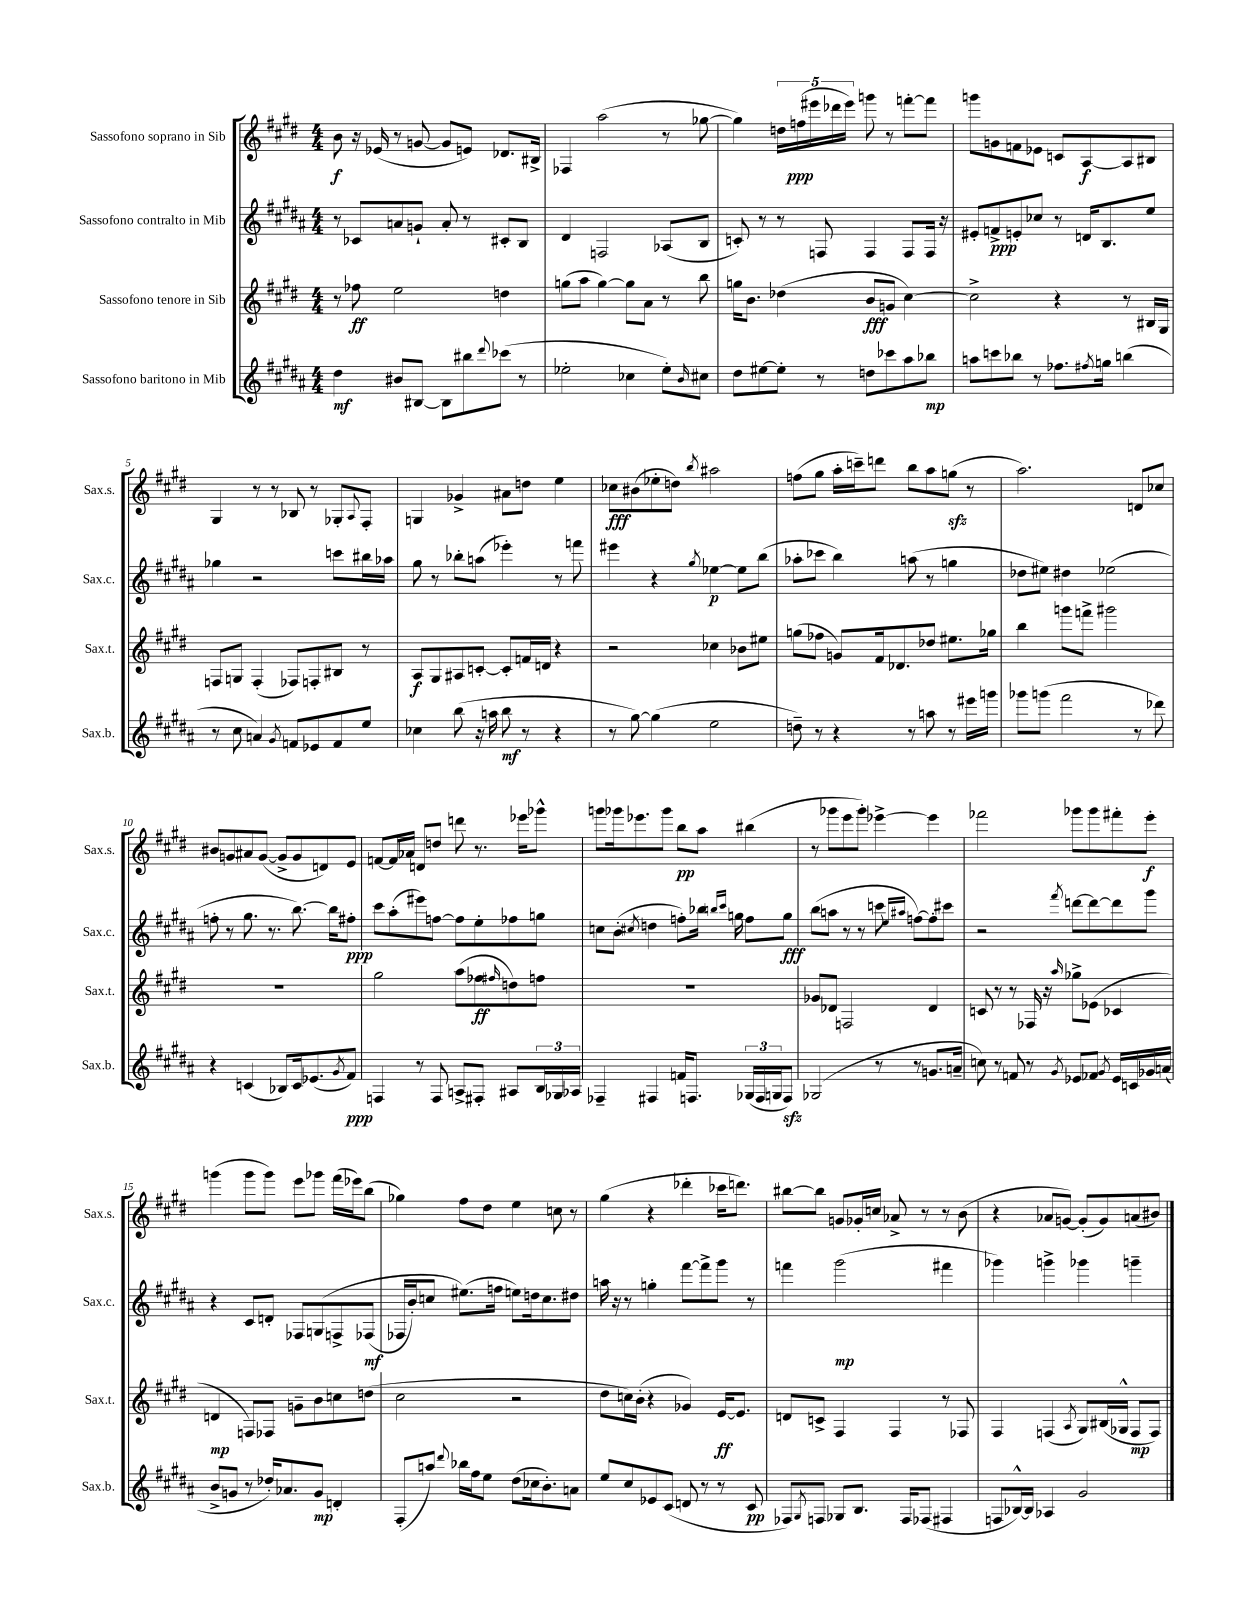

**kern	**kern	**kern	**kern
*staff4	*staff3	*staff2	*staff1
*clefG2	*clefG2	*clefG2	*clefG2
*k[f#c#g#d#a#]	*k[f#c#g#d#]	*k[f#c#g#d#a#]	*k[f#c#g#d#]
*M4/4	*M4/4	*M4/4	*M4/4
4dd#	8r	8r	8b
.	8ff-	8c-	16r
.	.	.	(16e-
8b#	2ee	8a	8r
[8B#	.	8g`	[8g
8B#]	.	8a'	8g]
8bb#	.	8r	8e)
8qqddd#	.	.	.
(8ccc-	4dd	8c#'	8.d-
8r	.	8B	.
.	.	.	16B#^
=	=	=	=
2ee-'	(8gg	4d#	4F-
.	8aa	.	.
.	[4gg)	2F	(2aa
4cc-	8gg]	.	.
.	8a	.	.
8ee-')	8r	(8A-	8r
16qqb	.	.	.
8cc#	8bb	8B	[8gg-
=	=	=	=
8dd#	16gg	8c')	4gg-])
.	8.b	.	.
[8ee#	.	8r	.
8ee#']	(4dd-	8r	20dd
.	.	.	(20ff
.	.	.	20eee#
8r	.	8F	.
.	.	.	20ddd-
.	.	.	20eee#)
8dd	8b	4F	8ggg
8ccc-	8g	.	8r
8aa#	[4cc#)	8F	[8fff'
8bb-	.	16F	8fff]
.	.	16r	.
=	=	=	=
8aa	2cc#^]	8e#'	8ggg
8ccc	.	8f^	8g
8bb-	.	8e'	8f
8r	.	8cc-	8e-
8.ff-	4r	8r	8c
.	.	16d	[8A
8qff#	.	.	.
16gg	.	8.B	.
(4bb	8r	.	8A]
.	16B#	8ee	8B#
.	16G#	.	.
=	=	=	=
8r	8F	4gg-	4G#
8cc#	8G	.	.
4a)	(4F'	2r	8r
.	.	.	8r
8qg#	.	.	.
8f	8F-)	.	8B-
8e-	8F'	.	8r
8f	8B#	8ccc	8G-'
.	.	.	8qqA
8ee	8r	16bb#	8F#'
.	.	16aa-	.
=	=	=	=
4cc-	8A	8gg#	4G
.	8G#	8r	.
(8bb	8A#	8bb-'	4g-^
16r	[8c'	(8aa	.
16aa	.	.	.
8bb	8c']	4eee-')	8a#
8r	16f	.	8dd
.	16d	.	.
4r	4r	8r	4ee
.	.	8fff	.
=	=	=	=
8r	2r	4eee#	8cc-
[8gg#)	.	.	(8b#
(4gg#]	.	4r	8ee-'
.	.	.	8dd)
.	.	8qgg#	8qbb
2ee	4cc-	[4ee-	2aa#
.	8b-	8ee-]	.
.	8ee#	(8bb	.
=	=	=	=
8dd~)	(8gg	8aa-'	(8ff
8r	8ff-	8ccc-	8gg#
4r	8g)	4bb)	16aa'
.	.	.	16ccc~)
.	16f#	.	8ddd
.	8.d-	.	.
8r	.	(8aa	8bb
8aa	8dd-	8r	8aa
8r	8.ee#	4gg	(8gg
16eee#	.	.	8r
16ggg	16gg-	.	.
=	=	=	=
8ggg-	4bb	8dd-	2.aa)
(8ggg	.	8ee#)	.
2fff#	8ggg	4dd#	.
.	8fff^	.	.
.	2ggg#	(2ee-	.
8r	.	.	8d
8ddd-)	.	.	8cc-
=	=	=	=
4r	1r	8ff'	8b#
.	.	8r	8g
(4c	.	8.gg#	8a#
.	.	.	([8g
.	.	8.r	.
8B-)	.	.	8g^]
16c	.	[8.bb)	8g
(8.e-	.	.	.
.	.	.	8d)
.	.	16bb]	.
8qg#	.	.	.
8f#)	.	8ff#'	8e
=	=	=	=
4F	2gg#	8ccc#	[8f
.	.	(8aa#'	16f]
.	.	.	16a-
8r	.	8eee#)	8d
8F	.	[8ff	8dd
8A^	(8aa	8ff]	8ddd
8F#'	8ff-	8ee'	8.r
.	16qqff#	.	.
8A#	8dd)	8ff-	.
.	.	.	16eee-
24B	8ff	8gg	8ggg-^^
24G-	.	.	.
24A-	.	.	.
=	=	=	=
4F-~	1r	8cc	8ggg
.	.	(8b'	16ggg-
.	.	.	8.eee-
.	.	8qcc#	.
4F#	.	4dd	.
.	.	.	8ggg-
16f	.	8ff')	8bb
8.F	.	.	.
.	.	16bb-	8aa
.	.	16qqbb	.
.	.	16qqccc#	.
.	.	16gg	.
(24G-	.	8ff	(4bb#
24F	.	.	.
24G	.	.	.
8F)	.	8gg	.
=	=	=	=
(2G-	8g-	(8bb	8r
.	8d-	8aa	8ggg-
.	2F	8r	8eee
.	.	8r	8ggg-')
8r	.	8ccc	[4eee-^
.	.	16qqee	.
.	.	16qqaa#	.
8r	.	[8ff)	.
8.g	4d-	8ff']	4eee-]
.	.	8ccc#	.
16a~	.	.	.
=	=	=	=
8cc)	8c	2r	2fff-
8r	8r	.	.
8f	8r	.	.
8r	16F-	.	.
.	16r	.	.
8qg#	16qqaa	8qfff#	.
8e-	8gg-^	[8ddd	8ggg-
8f-	(8e-	8ddd_	8ggg-
8qg#	.	.	.
16e-	4c-	8ddd]	8fff#'
16c	.	.	.
16g-	.	8ggg#	8eee'
(16a	.	.	.
=	=	=	=
8b^	4d	4r	(4ggg
8g	.	.	.
8r	8F)	8c#	8ggg
16dd-')	8F-	8d'	8ggg)
8.a-	.	.	.
.	8g~	8F-	8eee
8g	8b	&(8G	8ggg-
4d'	8cc	8F^	(16fff#
.	.	.	16eee-)
.	(8dd	(8F-	(8bb
=	=	=	=
(8F#'	2cc#	16F-	4gg-)
.	.	16b')	.
8aa)	.	8cc	.
8qqddd#	.	.	.
16bb-	.	(8.ee#&)	8ff#
16ff#	.	.	.
8ee	.	.	8dd#
.	.	16ff	.
(8dd#	2r	8ee)	4ee
16cc-	.	16dd	.
8.b')	.	8.cc	.
.	.	.	8cc
8a	.	8dd#	8r
=	=	=	=
8ee	8dd#	16aa	(4gg#
.	.	16r	.
8cc#	16cc)	8r	.
.	(16b'	.	.
8e-	4r	4gg'	4r
(8c#	.	.	.
8d	4g-)	[8fff#	4ddd-'
8r	.	8fff#^]	.
8r	[16e	8ggg#	16ccc-
.	8.e]	.	8.ddd)
8c#	.	8r	.
=	=	=	=
8F-)	8d	4fff	[8bb#
8qG#	.	.	.
8F	8c^	.	8bb#]
8G-	4F#	(2ggg#	8g
8.B	.	.	16g-'
.	.	.	16cc
.	4F#	.	8a-^
16F	.	.	.
(8F-	.	.	8r
4F#	8r	4fff#	8r
.	8F-	.	(8b
=	=	=	=
8F	4F#	4ggg-)	4r
[16B-^^)	.	.	.
16B-]	.	.	.
4A-	(4F	4ggg^	8a-
.	.	.	[8g)
.	8qA	.	.
2g#	8G#)	4ggg-	(8g']
.	(16B#	.	8g)
.	16G-^^	.	.
.	8F	4ggg~	(8a
.	8F)	.	8b#)
==	==	==	==
*-	*-	*-	*-
